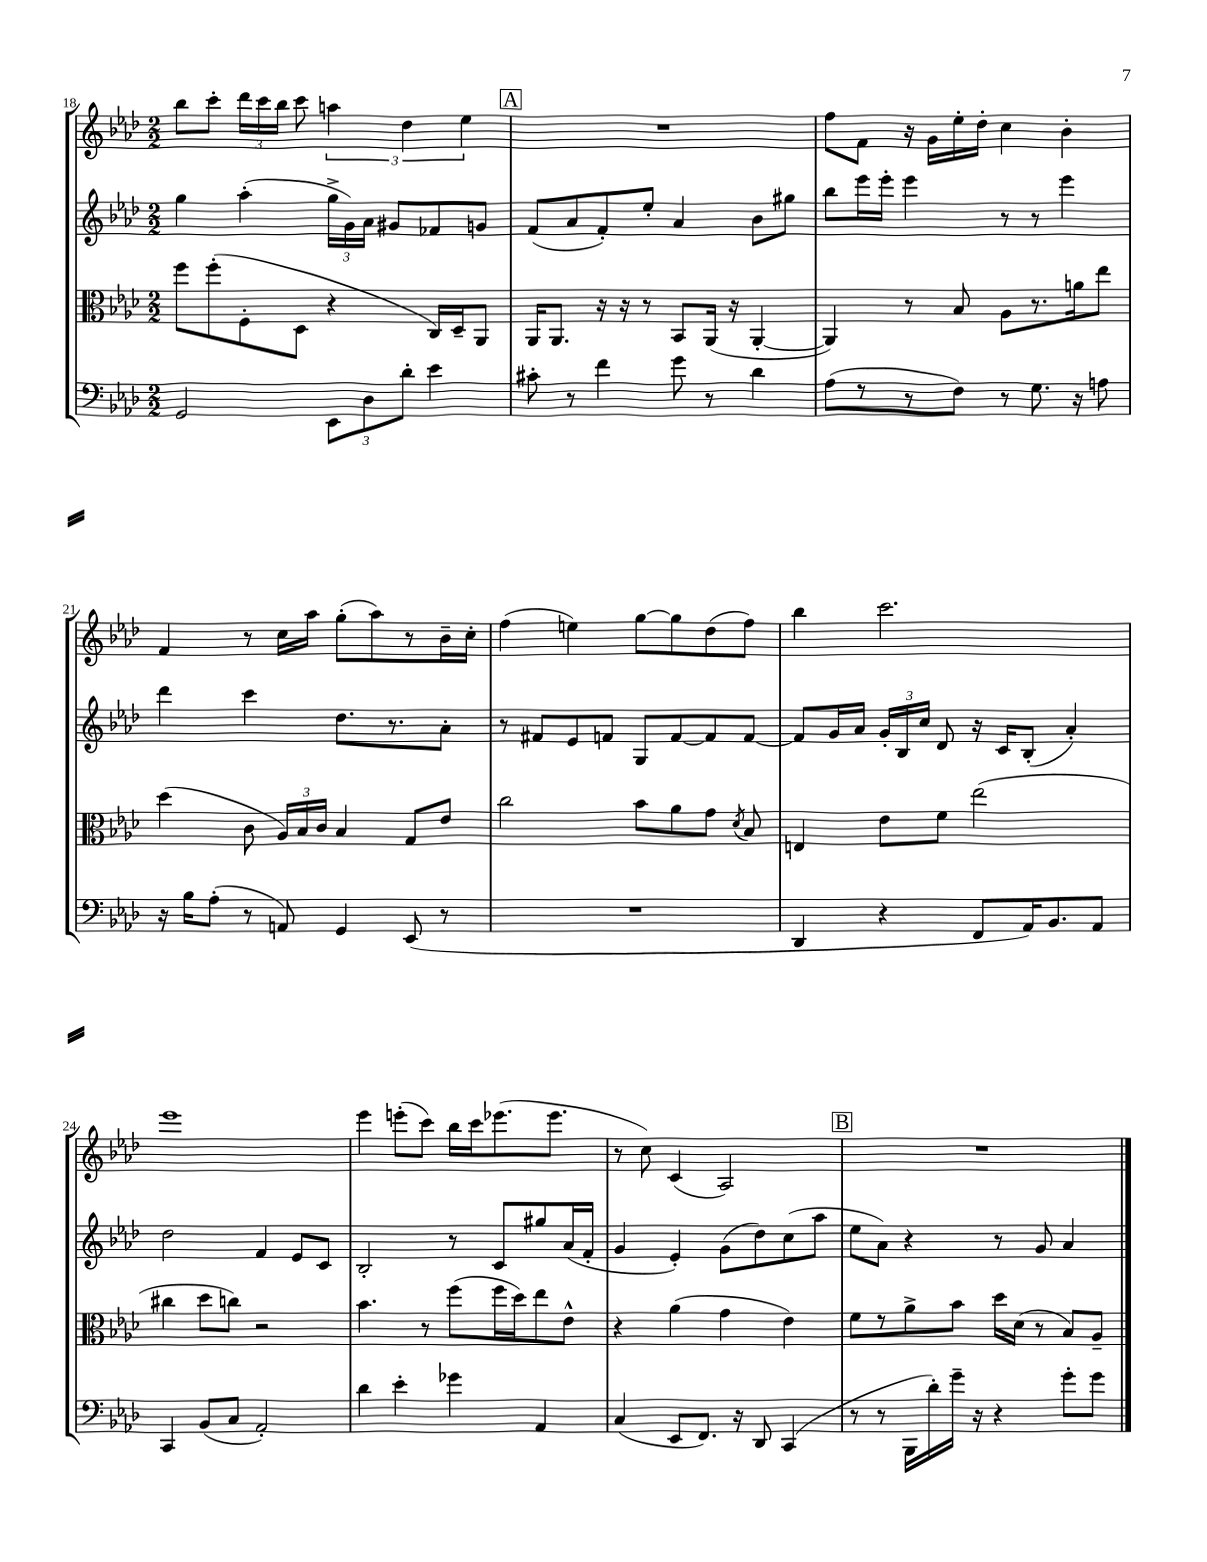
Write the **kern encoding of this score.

**kern	**kern	**kern	**kern
*staff4	*staff3	*staff2	*staff1
*clefF4	*clefC3	*clefG2	*clefG2
*k[b-e-a-d-]	*k[b-e-a-d-]	*k[b-e-a-d-]	*k[b-e-a-d-]
*M2/2	*M2/2	*M2/2	*M2/2
2GG/	8ff\L	4gg\	8bb-\L
.	(8ff'\	.	8ccc'\J
.	8F'\	(4aa-'\	24ddd-\LL
.	.	.	24ccc\
.	.	.	24bb-\JJ
.	8D-\J	.	8ccc\
12EE-\L	4r	24gg^\LL	6aa\
.	.	24g\)	.
12D-\	.	24a-\JJ	.
.	.	8g#/L	.
12d-'\J	.	.	6dd-\
4e-\	16C/LL)	8f-/	.
.	16D-~/J	.	.
.	.	.	6ee-\
.	8AA-/J	8g/J	.
=	=	=	=
8c#'\	16AA-/LK	(8f/L	1r
.	8.AA-/J	.	.
8r	.	8a-/	.
4f\	16r	8f'/)	.
.	16r	.	.
.	8r	8ee-'/J	.
8g\	8BB-/L	4a-/	.
8r	(16AA-/Jk	.	.
.	16r	.	.
4d-\	[4AA-'/	8b-\L	.
.	.	8gg#\J	.
=	=	=	=
(8A-\L	4AA-/])	8bb-\L	8ff\L
8r	.	16eee-\L	8f\J
.	.	16eee-'\JJ	.
8r	8r	4eee-\	16r
.	.	.	16g\LL
8F\J)	8B-/	.	16ee-'\
.	.	.	16dd-'\JJ
8r	8A-\L	8r	4cc\
8.G\	8.r	8r	.
.	.	4eee-\	4b-'\
16r	16a\k	.	.
8A\	8ee-\J	.	.
=	=	=	=
16r	(4dd-\	4ddd-\	4f/
16B-\LK	.	.	.
(8A-'\J	.	.	.
8r	8c\	4ccc\	8r
8AA/)	24A-/LL)	.	16cc\LL
.	24B-/	.	.
.	.	.	16aa-\JJ
.	24c/JJ	.	.
4GG/	4B-/	8.dd-\L	(8gg'\L
.	.	.	8aa-\)
.	.	8.r	.
(8EE-/	8G/L	.	8r
8r	8e-/J	8a-'\J	16b-~\L
.	.	.	16cc'\JJ
=	=	=	=
1r	2cc\	8r	(4ff\
.	.	8f#/L	.
.	.	8e-/	4ee\)
.	.	8f/J	.
.	8b-\L	8G/L	[8gg\L
.	8a-\	[8f/	8gg\]
.	8g\J	8f/]	(8dd-\
.	8qd-/	.	.
.	8B-/	[8f/J	8ff\J)
=	=	=	=
4DD-/	4E/	8f/]L	4bb-\
.	.	16g/L	.
.	.	16a-/JJ	.
4r	8e-\L	24g'/LL	2.ccc\
.	.	24B-/	.
.	.	24cc/JJ	.
.	8f\J	8d-/	.
8FF/L	(2ee-\	16r	.
.	.	16c/LK	.
16AA-/K)	.	(8B-'/J	.
8.BB-/	.	.	.
.	.	4a-'/)	.
8AA-/J	.	.	.
=	=	=	=
4CC/	4cc#\	2dd-\	1eee-
(8BB-/L	8dd-\L	.	.
8C/J	8cc\J)	.	.
2AA-'/)	2r	4f/	.
.	.	8e-/L	.
.	.	8c/J	.
=	=	=	=
4d-\	4.b-\	2B-'/	4eee-\
4e-'\	.	.	(8eee'\L
.	8r	.	8ccc\J)
4g-\	(8ff\L	8r	16bb-\LL
.	.	.	16ccc\J
.	16ff\L	8c/L	(8.eee-\
.	16dd-\J)	.	.
4AA-/	8ee-\	8gg#/	.
.	.	.	8.eee-\J
.	8e-^^\J	(16a-/L	.
.	.	16f'/JJ	.
=	=	=	=
(4C/	4r	4g/	8r
.	.	.	8cc\)
8EE-/L	(4a-\	4e-'/)	(4c/
8.FF/J)	.	.	.
.	4g\	(8g\L	2A-/)
16r	.	.	.
8DD-/	.	8dd-\)	.
(4CC/	4e-\)	(8cc\	.
.	.	8aa-\J	.
=	=	=	=
8r	8f\L	8ee-\L	1r
8r	8r	8a-\J)	.
16BBB-\LL	8a-^\	4r	.
16d-'\)	.	.	.
16g~\JJ	8b-\J	.	.
16r	.	.	.
4r	16dd-\LL	8r	.
.	(16d-\JJ	.	.
.	8r	8g/	.
8g'\L	8B-/L)	4a-/	.
8g\J	8A-~/J	.	.
==	==	==	==
*-	*-	*-	*-
